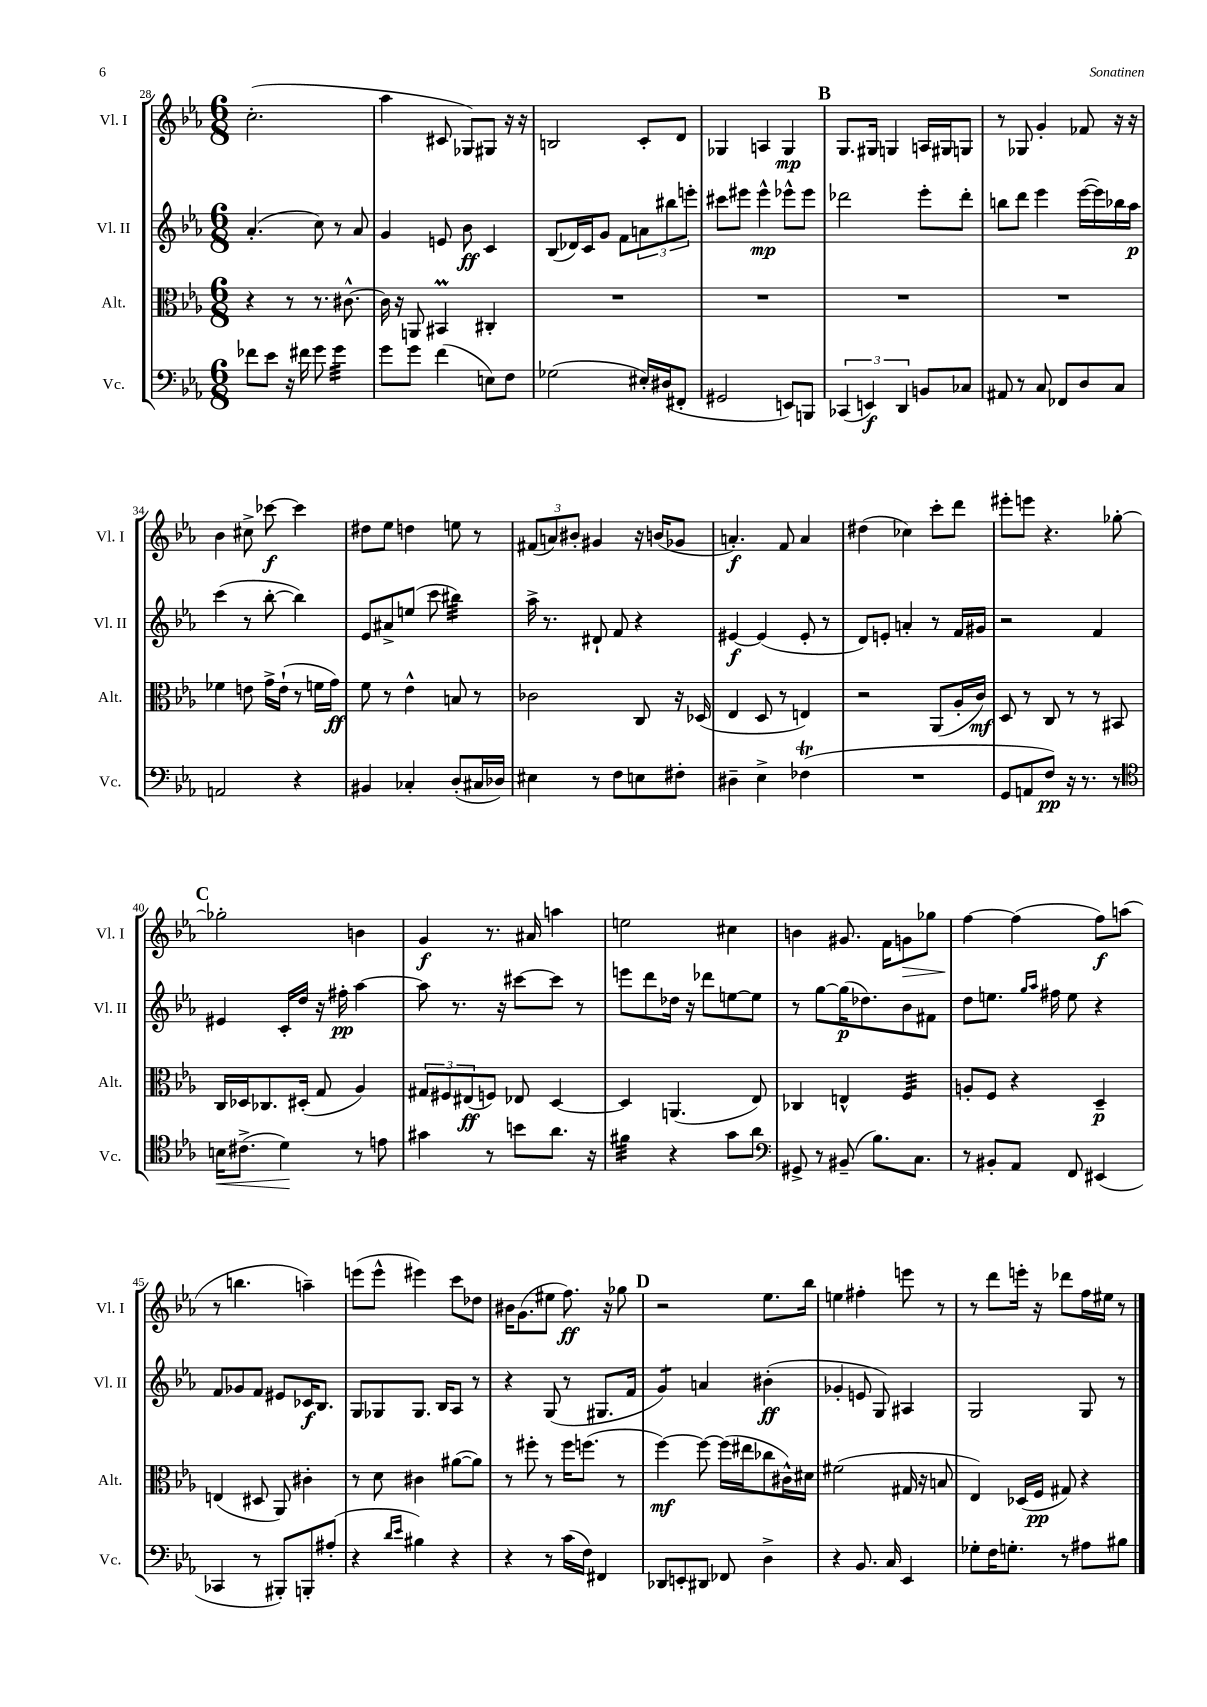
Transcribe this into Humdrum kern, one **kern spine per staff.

**kern	**kern	**kern	**kern
*staff4	*staff3	*staff2	*staff1
*clefF4	*clefC3	*clefG2	*clefG2
*k[b-e-a-]	*k[b-e-a-]	*k[b-e-a-]	*k[b-e-a-]
*M6/8	*M6/8	*M6/8	*M6/8
8f-	4r	(4.a-'	(2.cc'
8e-	.	.	.
16r	8r	.	.
16f#	.	.	.
8g	8.r	8cc)	.
4g	.	8r	.
.	[8.c#^^	.	.
.	.	8a-	.
=	=	=	=
8g	16c#]	4g	4aa-
.	16r	.	.
8g	8AA	.	.
(4f	4BB#	8e	8c#
.	.	8b-	8G-)
8E)	4C#'	4c	8G#
8F	.	.	16r
.	.	.	16r
=	=	=	=
(2G-	2.r	(8B-	2B
.	.	16d-)	.
.	.	16c	.
.	.	8g	.
.	.	8f	.
16E#')	.	12a	8c'
(16D#	.	.	.
.	.	12bb#	.
8FF#'	.	.	8d
.	.	12eee'	.
=	=	=	=
2GG#	2.r	8ccc#	4G-
.	.	8eee#	.
.	.	4eee#^^	4A
8EE)	.	8eee-^^	4G-
8BBB	.	8eee-	.
=	=	=	=
(6CC-	2.r	2ddd-	8.G
6EE)	.	.	.
.	.	.	16G#
.	.	.	4G
6DD	.	.	.
8BB	.	8eee-'	16A
.	.	.	16G#
8C-	.	8ddd-'	8G
=	=	=	=
8AA#	2.r	8bb	8r
8r	.	8ddd	8G-
8C	.	4eee-	4g'
8FF-	.	.	.
8D	.	([16eee-	8f-
.	.	16eee-])	.
8C	.	16bb-	16r
.	.	16aa-	16r
=	=	=	=
2AA	4f-	(4ccc	4b-
.	8e	8r	8cc#^
.	16g^	[8bb-'	[8ccc-
.	(16e`	.	.
4r	8r	4bb-])	4ccc-]
.	16f	.	.
.	16g)	.	.
=	=	=	=
4BB#	8f	8e-	8dd#
.	8r	8a#^	8ee-
4C-'	4e-^^	(8ee	4dd
.	.	8ccc	.
(8D'	8B	4bb#)	8ee
16C#	8r	.	8r
16D-)	.	.	.
=	=	=	=
4E#	2c-	16aa-^	(12f#
.	.	8.r	.
.	.	.	12a)
.	.	.	12b#'
8r	.	8d#`	4g#
8F	.	8f	.
8E	8C	4r	16r
.	.	.	(16b
8F#'	16r	.	8g-
.	(16D-	.	.
=	=	=	=
4D#~	4E-	[4e#	4.a')
4E-^	8D	(4e#]	.
.	8r	.	8f
(4F-	4E)	8e#'	4a
.	.	8r	.
=	=	=	=
2.r	2r	8d)	(4dd#
.	.	8e'	.
.	.	4a'	4cc-)
.	(8AA-	8r	8ccc'
.	16A-'	16f	8ddd
.	16c)	16g#	.
=	=	=	=
8GG	8D	2r	8eee#'
8AA	8r	.	8eee
8F)	8C	.	4.r
16r	8r	.	.
8.r	.	.	.
.	8r	4f	.
8r	8BB#	.	[8gg-'
=	=	=	=
*clefC4	*	*	*
16B	16C	4e#	2gg-']
(8.c#^	16D-	.	.
.	8.C-	.	.
4d)	.	16c'	.
.	(16D#'	16dd	.
.	8G	16r	.
.	.	16ff#'	.
8r	4A-)	[4aa-	4b
8e	.	.	.
=	=	=	=
4g#	12G#	8aa-]	4g
.	12F#	.	.
.	.	8.r	.
.	(12E#	.	.
8r	8F)	.	8.r
.	.	16r	.
8b	8E-	[8ccc#	.
.	.	.	16a#
8.a-	[4D	8ccc#]	4aa
.	.	8r	.
16r	.	.	.
=	=	=	=
4f#	4D]	8eee	2ee
.	.	8ddd	.
4r	(4.AA	16dd-	.
.	.	16r	.
.	.	8ddd-	.
8g	.	[8ee	4cc#
8a-	8E-)	8ee]	.
=	=	=	=
*clefF4	*	*	*
8GG#^	4C-	8r	4b
8r	.	[8gg	.
(8BB#~	4E^^	(16gg]	8.g#
.	.	8.dd-)	.
8.B-)	.	.	.
.	.	.	16f
.	4F	8b-	8g
8.C	.	.	.
.	.	8f#	8gg-
=	=	=	=
8r	8A'	8dd	[4ff
8BB#'	8F	8.ee	.
8AA-	4r	.	(4ff]
.	.	16qqgg	.
.	.	16qqaa-	.
.	.	16ff#	.
8FF	.	8ee	.
(4EE#	4D~	4r	8ff)
.	.	.	(8aa
=	=	=	=
4CC-	(4E	8f	8r
.	.	8g-	4.bb
8r	8D#	8f	.
8BBB#')	8AA-)	8e#	.
8BBB'	4c#'	16c-	4aa~)
.	.	8.B-	.
(8A#'	.	.	.
=	=	=	=
4r	8r	8G	(8eee
.	8d	8G-	8eee^^
16qqd	.	.	.
16qqe-	.	.	.
4B#)	4c#	8.G-	4eee#)
.	.	16B-	.
4r	([8a#	8A-	8ccc
.	8a#])	8r	8dd-
=	=	=	=
4r	8r	4r	16b#
.	.	.	(8.g
.	8ff#'	.	.
8r	8r	(8G	8ee#
(16c	16ff#	8r	8.ff)
16F)	(8.ff	.	.
4FF#	.	8.G#	.
.	.	.	16r
.	8r	.	8gg-
.	.	16f	.
=	=	=	=
8DD-	[4ff)	4g)	2r
8EE'	.	.	.
8DD#	8ff_	4a	.
8FF-	(16ff]	.	.
.	16ee#	.	.
4D^	8cc-	(4b#'	8.ee-
.	16c#^^)	.	.
.	16d#	.	16bb-
=	=	=	=
4r	(2f#	4g-'	4ee
8.BB-	.	8e	4ff#'
.	.	8G)	.
16C	.	.	.
4EE-	16G#	4A#	8eee
.	16r	.	.
.	8B	.	8r
=	=	=	=
8G-'	4E-)	2G	8r
16F	.	.	8ddd
8.G'	.	.	.
.	(16D-	.	16eee'
.	16F	.	16r
8r	8G#)	.	8ddd-
8A#	4r	8G	16ff
.	.	.	16ee#
8B#	.	8r	8r
==	==	==	==
*-	*-	*-	*-
